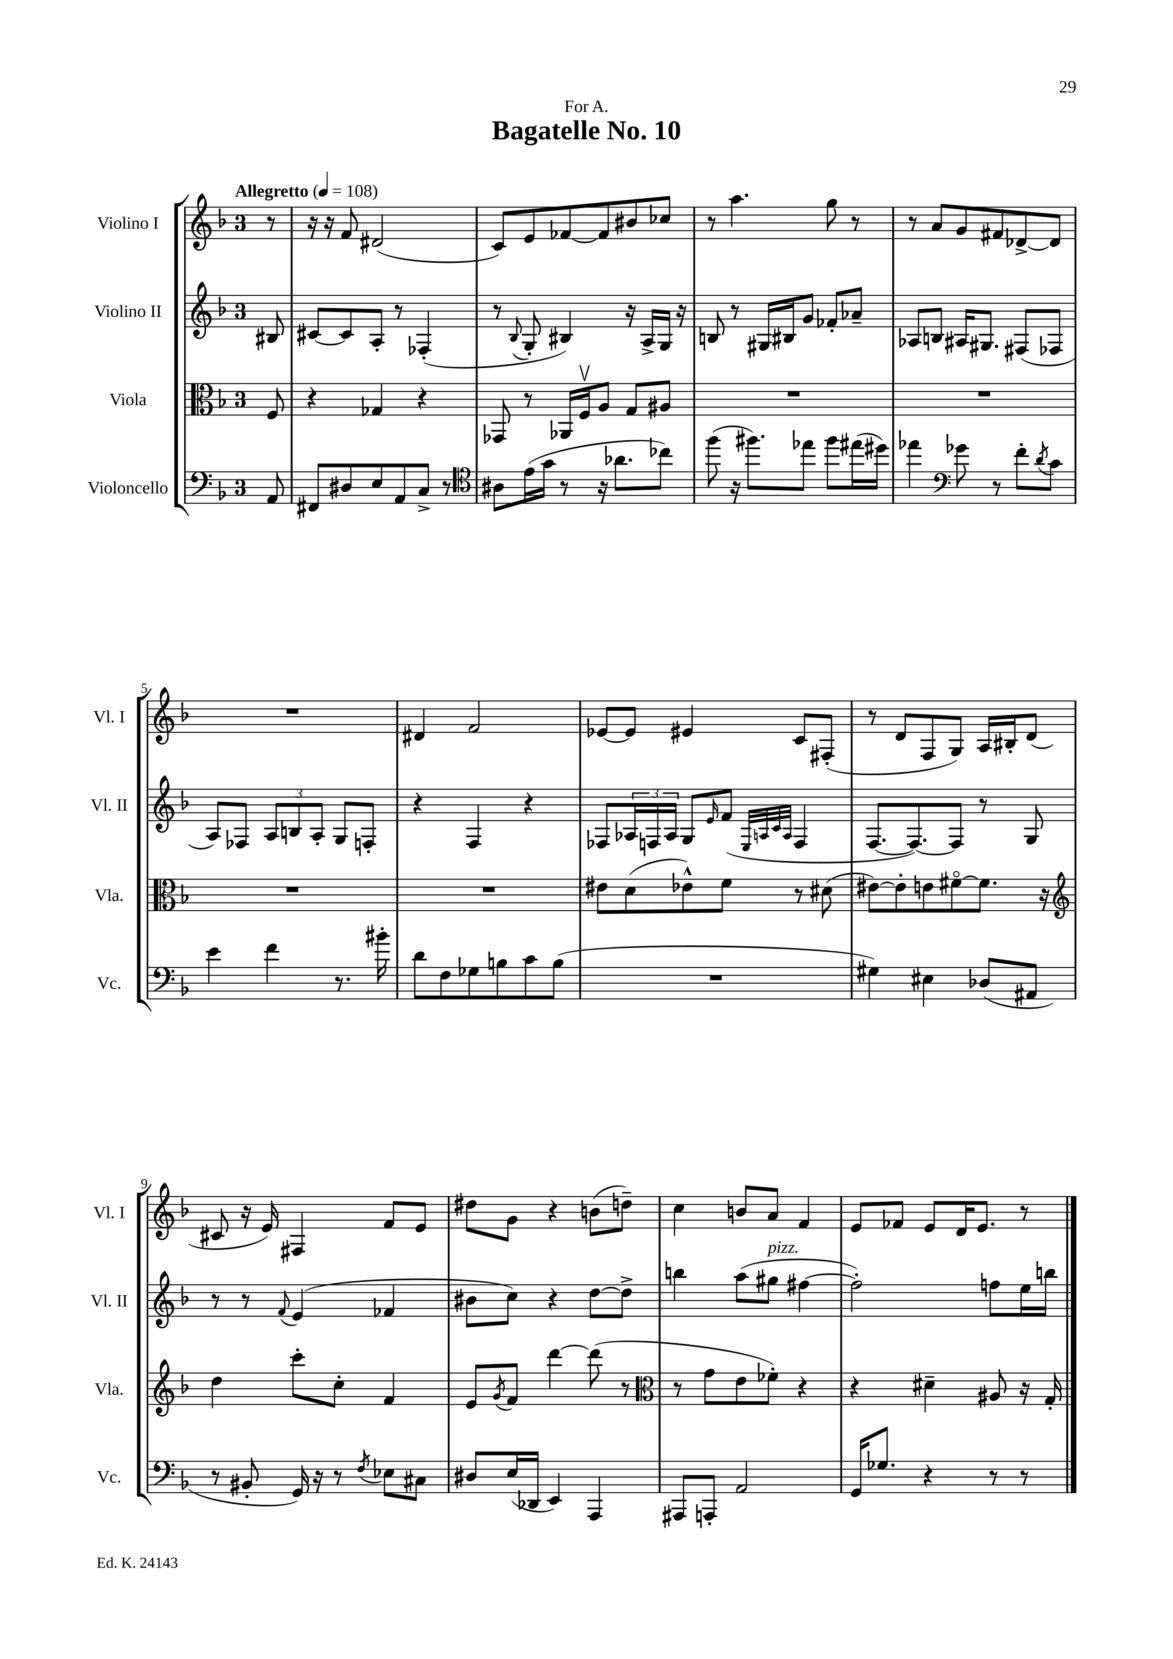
\header { title = "Bagatelle No. 10" dedication = "For A." }
<<
\new StaffGroup <<
\new Staff = "s0" \with { instrumentName = "Violino I" shortInstrumentName = "Vl. I" } {
    \clef treble \key f \major \once \override Staff.TimeSignature.style = #'single-digit \time 3/4 \partial 8 \tempo "Allegretto" 4 = 108
    r8 |
    r16 r16 f'8 dis'2( |
    c'8) e'8 fes'8~ fes'8 bis'8 ces''8 |
    r8 a''4. g''8 r8 |
    r8 a'8 g'8 fis'8 des'8~-> des'8 |
    R2. |
    dis'4 f'2 |
    ees'8~ ees'8 eis'4 c'8 fis8-.( |
    r8 d'8 f8 g8) a16 bis16-. d'8( |
    cis'8 r16 e'16) fis4 f'8 e'8 |
    dis''8 g'8 r4 b'8( d''8--) |
    c''4 b'8 a'8 f'4 |
    e'8 fes'8 e'8 d'16 e'8. r8 \bar "|." |
}
\new Staff = "s1" \with { instrumentName = "Violino II" shortInstrumentName = "Vl. II" } {
    \clef treble \key f \major \once \override Staff.TimeSignature.style = #'single-digit \time 3/4 \partial 8
    bis8 |
    cis'8~ cis'8 a8-. r8 fes4-.( |
    r8 \appoggiatura { bes8 } g8-. bis4) r16 a16-> g16 r16 |
    b8 r8 gis16 bis16 g'8 fes'8-. aes'8-- |
    aes8 b8 ais16 gis8. fis8( fes8 |
    a8) fes8 \tuplet 3/2 { a8 b8 a8-. } g8 f8-. |
    r4 f4 r4 |
    fes8 \tuplet 3/2 { aes16 f16 aes16 } g8 \grace { e'16 } f'8( \grace { e32 a32 c'32 a32 } f4 |
    f8.~ f8.~) f8 r8 g8 |
    r8 r8 \appoggiatura { f'8 } e'4( fes'4 |
    bis'8 c''8) r4 d''8~ d''8-> |
    b''4 a''8( gis''8^\markup { \italic "pizz." } fis''4~ |
    fis''2-.) f''8 e''16 b''16 \bar "|." |
}
\new Staff = "s2" \with { instrumentName = "Viola" shortInstrumentName = "Vla." } {
    \clef alto \key f \major \once \override Staff.TimeSignature.style = #'single-digit \time 3/4 \partial 8
    f8 |
    r4 ges4 r4 |
    ges,8 r8 aes,16 f16\upbow a8 g8 ais8 |
    R2. |
    R2. |
    R2. |
    R2. |
    eis'8 d'8( ees'8-^) f'8 r8 dis'8( |
    eis'8~) eis'8-. e'8 fis'8~\flageolet fis'8. r16 |
    \clef treble d''4 c'''8-. c''8-. f'4 |
    e'8 \acciaccatura { g'8 } f'8 d'''4~ d'''8( r8 |
    \clef alto r8 g'8 e'8 fes'8-.) r4 |
    r4 dis'4-- ais8 r16 g16-. \bar "|." |
}
\new Staff = "s3" \with { instrumentName = "Violoncello" shortInstrumentName = "Vc." } {
    \clef bass \key f \major \once \override Staff.TimeSignature.style = #'single-digit \time 3/4 \partial 8
    a,8 |
    fis,8 dis8 e8 a,8 c8-> r8 |
    \clef tenor ais8 e'16( g'16 r8 r16 aes'8. ces''8) |
    f''8( r16 fis''8.) ees''8 fis''8 eis''16( dis''16) |
    ees''4 \clef bass ges'8 r8 f'8-. \acciaccatura { d'8 } c'8 |
    e'4 f'4 r8. bis'16-. |
    d'8 f8 ges8 b8 c'8 b8( |
    R2. |
    gis4) eis4 des8( ais,8 |
    r8 bis,8-. g,16) r16 r8 \acciaccatura { f8 } ees8 cis8 |
    dis8 e16( des,16 e,4) a,,4 |
    ais,,8 a,,8-. a,2 |
    g,16 ges8. r4 r8 r8 \bar "|." |
}
>>
>>
